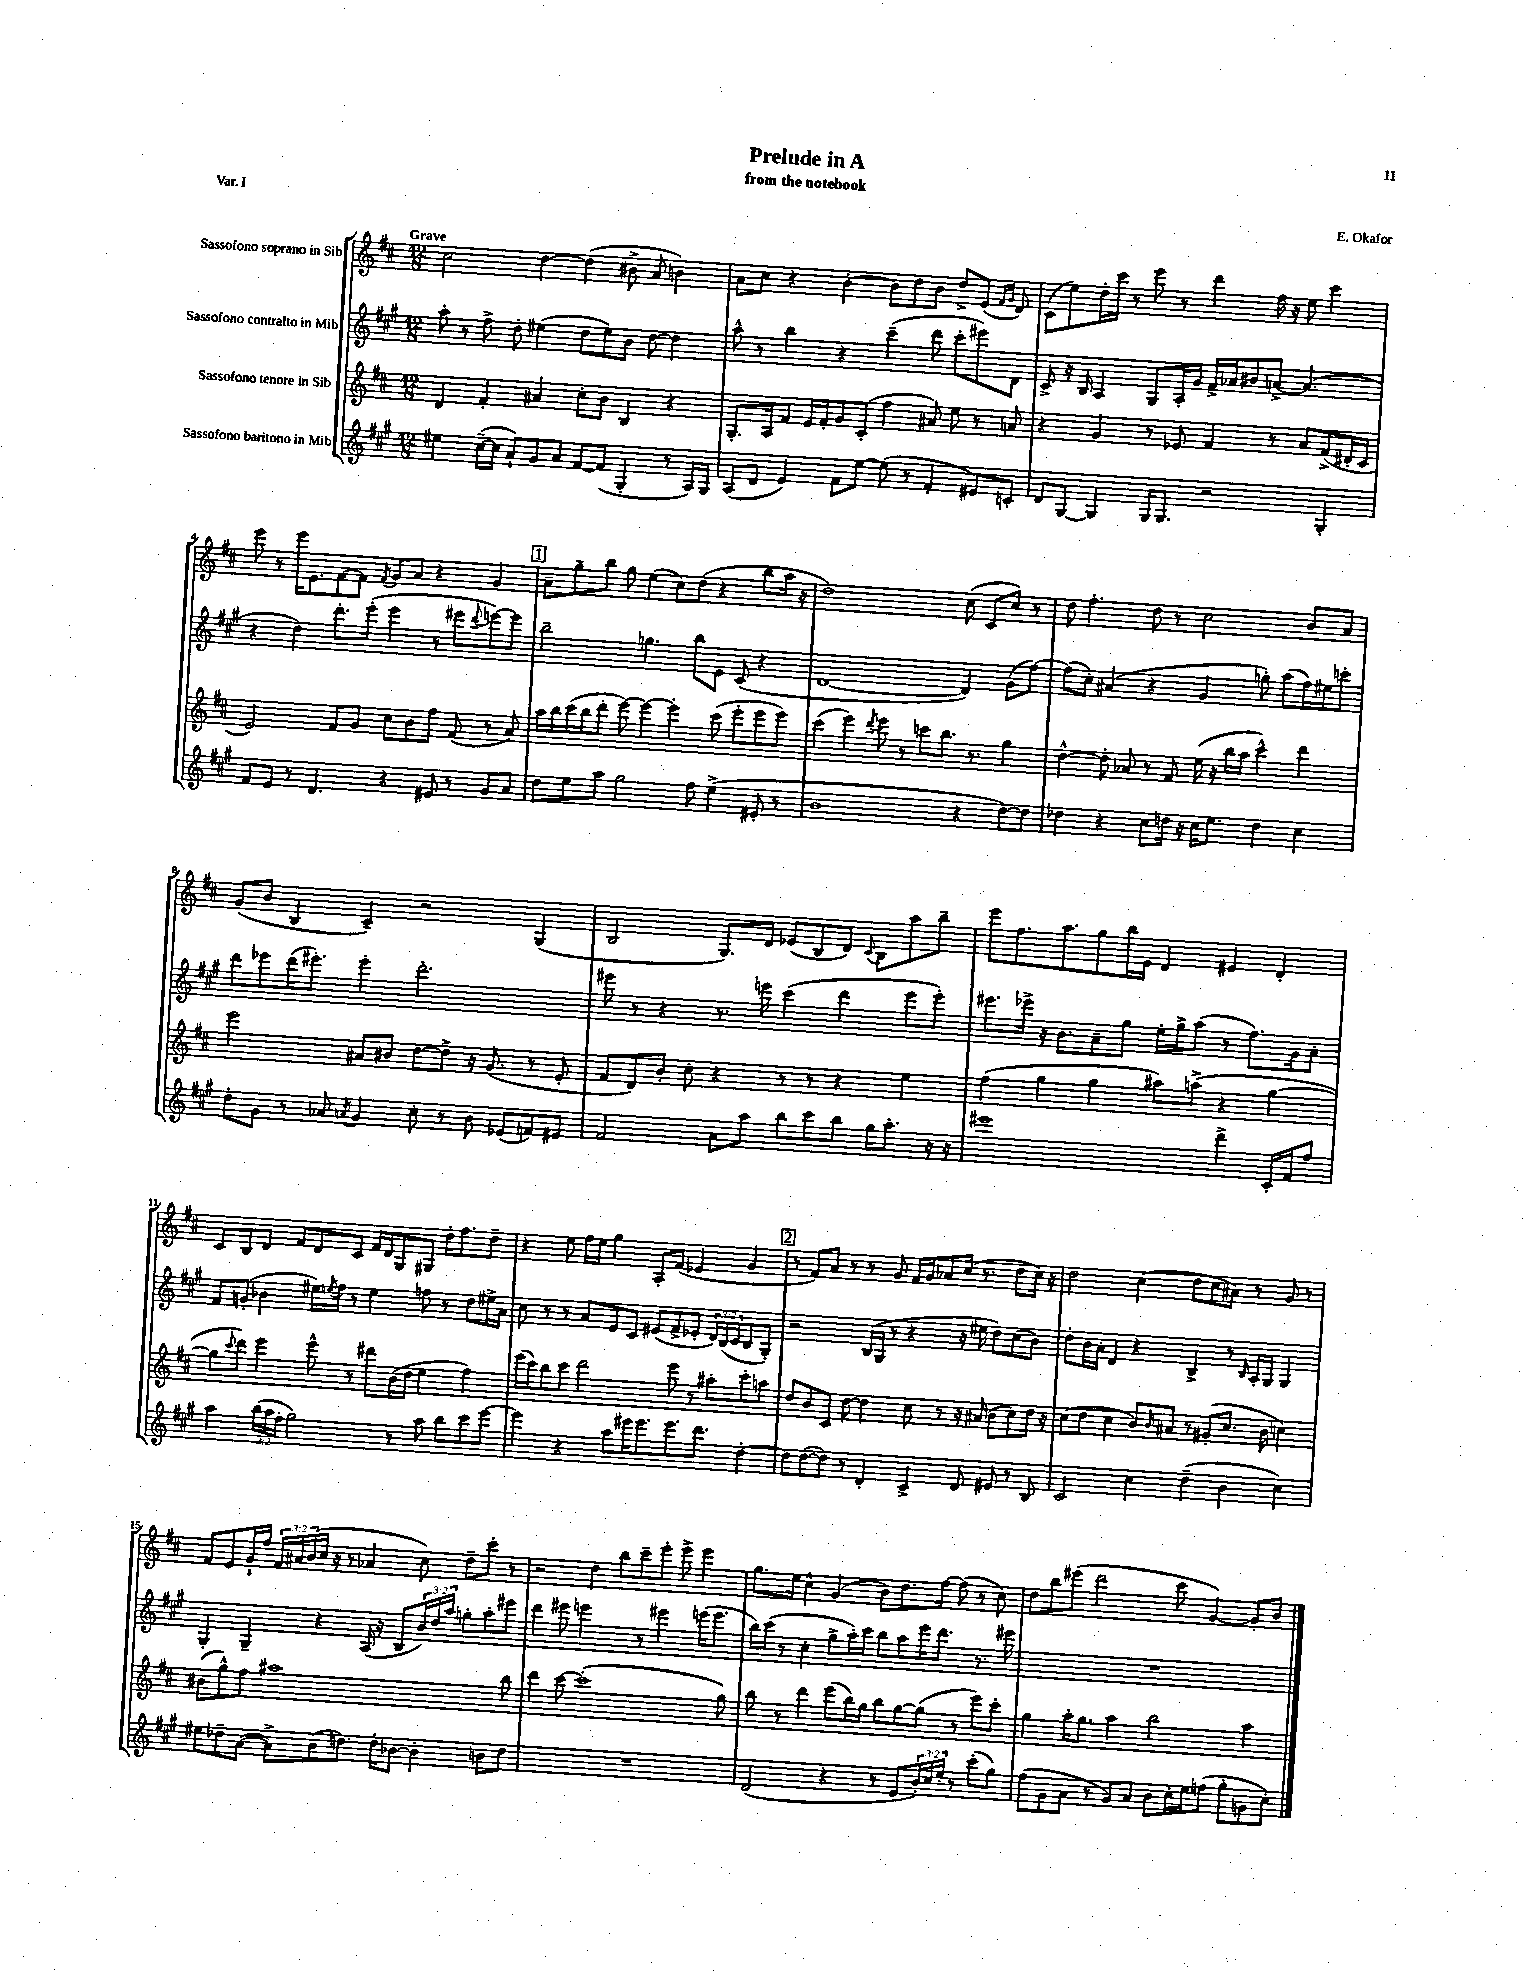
\header { title = "Prelude in A" composer = "E. Okafor" subtitle = "from the notebook" piece = "Var. I" }
<<
\new StaffGroup <<
\new Staff = "s0" \with { instrumentName = "Sassofono soprano in Sib" } {
    \clef treble \key d \major \numericTimeSignature \time 12/8 \override Staff.TupletNumber.text = #tuplet-number::calc-fraction-text \tempo "Grave"
    cis''2 d''4~ d''4( bis'8-> a'8 b'4) |
    a'8 cis''8 r4 b'4~-. b'8 d''8 b'8 d''8-> e'8( \grace { fis'16 g'16 } d'8) |
    cis'8( e''8) d''16-. cis'''16 r8 e'''8 r8 d'''4 fis''16 r16 e''8 cis'''4 |
    e'''8 r8 e'''16 e'8. fis'8~ fis'8 \acciaccatura { fis'8 } g'8 a'8 r4 g'4 |
    \mark \markup { \box "1" } a'8-- g''8-- b''8 g''8 e''4( cis''8) d''8( r4 b''8 a''16 r16 |
    d''1) cis''8( cis'8 cis''8) r8 |
    d''8 fis''4.-. d''8 r8 cis''2 b'8 a'8 |
    g'8( b'8 b4 cis'4--) r2 g4( |
    b2 g8.) d'16 ees'8( b8 d'8) \appoggiatura { cis'8 } b8 a''8 b''8-- |
    e'''8 fis''8. a''8. g''8 b''16 e'16 d'4 eis'4 d'4-. |
    cis'8 b8 d'8 fis'8 d'8 cis'8 fis'16 d'16 g8 gis8 d''16-. fis''8. d''8-- |
    r4 e''8 fis''16 e''16 g''4 a8-. fis'8( ees'4 g'4 |
    \mark \markup { \box "2" } r8 fis'8) a'8 r8 r8 g'8 fis'16 g'16 aes'8 cis''16( r8. d''8 cis''16) r16 |
    d''2 cis''4( d''8 cis''8 ais'8) r8 g'8 r8 |
    fis'8 e'8 g'16-! fis''16 \tuplet 3/2 { fis'16 ais'16 b'16( } cis''16 r16 r8 aes'4 cis''8) d''8-- cis'''8-. r8 |
    r2 d''4 b''8 cis'''8-- e'''8-. e'''8-> e'''4 |
    g''8. e''16 cis''4-^ g'4( b'8) d''8. fis''16~ fis''8( r8 cis''8) |
    d''8 b''8 eis'''8( d'''2 cis'''8 g'4~) g'8-. b'8 \bar "|." |
}
\new Staff = "s1" \with { instrumentName = "Sassofono contralto in Mib" } {
    \clef treble \key a \major \numericTimeSignature \time 12/8 \override Staff.TupletNumber.text = #tuplet-number::calc-fraction-text
    a''8-. r8 fis''8-> d''8-. eis''4( d''8 eis''8) b'8 d''8~ d''4 |
    a''8-^ r8 b''4 r4 cis'''4--( d'''8 cis'''8-. eis'''8) d'8 |
    cis'8-> r16 b16 a4 gis8 a16-. gis'16 fis'16-> aes'16 bis'8 a'8~-> a'4.( |
    r4 d''4) d'''8.-. e'''16-.( e'''4 r8 eis'''8 \appoggiatura { d'''8 } e'''8~) e'''8 |
    \mark \markup { \box "1" } b''2-- g''4. b''8 e'8 cis'8( r4 |
    d'1~ d'4) gis'8( fis''8~) |
    fis''8( cis''8-.) ais'4( r4 gis'4 g''8-.) a''8( fis''16) eis''16 c'''8-. |
    d'''8 ees'''8 d'''16( eis'''8.-.) eis'''4-. d'''2.-. |
    eis'''8 r8 r4 r8. e'''16 cis'''4( d'''4 e'''8 e'''8-.) |
    eis'''8. ees'''16-> r16 b'8. a'8-- gis''8 e''16-. gis''16-> a''8( r8 fis''8.) gis'16 a'8-. |
    fis'8 g'8-.( bes'4 eis''16) \acciaccatura { e''8 } fis''16 r8 e''4 f''8 r8 d''8 eis''16-> a'16 |
    cis''8 r8 r8 a'8 e'8 cis'8 eis'8( fis'8-> ees'8-. \tuplet 3/2 { d'16) b16( cis'16 } b8 gis8-.) |
    \mark \markup { \box "2" } r2 b16( gis16 r8 r4 r16 eis''16 d''8) cis''8( b'8) |
    d''8-. b'16 a'16-. d'4 r4 b4-> r8 \grace { b16 } a16-. gis16 gis4 |
    gis4-. gis4-- r4 a16( r16 b8 \tuplet 3/2 { b'16) d''16 a''16 } g''8-. a''8-. eis'''8 |
    d'''4 eis'''8 e'''2 r8 eis'''4 e'''16( e'''8. |
    b''16) cis'''16( r8 cis''4-. gis''8-> a''16-.) cis'''16 b''8 a''8 e'''16 d'''8. r8. eis'''16 |
    R1. \bar "|." |
}
\new Staff = "s2" \with { instrumentName = "Sassofono tenore in Sib" } {
    \clef treble \key d \major \numericTimeSignature \time 12/8
    d'4 fis'4-. ais'4 cis''8-. b'8 b4 r4 |
    g8.-. a16 fis'8 e'16 fis'16-. g'8 cis'8-.( fis''4 ais'8) e''8 r8 a'8 |
    r4 g'4 r8 ees'8 fis'4 r8 a'8 fis'8->( dis'16-. cis'16 |
    e'2) fis'8 g'8 cis''8 b'8 fis''8 fis'8( r8 a'8) |
    \mark \markup { \box "1" } a''16 b''16 cis'''16( b''16 d'''8-. e'''8~) e'''4~ e'''4-. cis'''8( e'''8-. e'''8 e'''8) |
    cis'''4( e'''4) \acciaccatura { d'''8 } e'''8 r8 c'''8 b''8. r8. g''4 |
    d''4~-^ d''8-. aes'8 r8 fis'8 e''16( r16 b''16 a''16 cis'''4-^) d'''4 |
    e'''2 ais'8 bis'8 d''8~ d''8-> r16 g'8.( r8 e'8-. |
    fis'8 d'8) b'8-. cis''8-. r4 r8 r8 r4 e''4 |
    fis''4( g''4 g''4 ais''8) a''8->( r4 g''4~ |
    g''8 \appoggiatura { cis'''8 } d'''8) e'''4 e'''8-^ r8 dis'''8 b'16( d''16 e''4 fis''4) |
    e'''16( cis'''16) b''8 cis'''8 d'''2 e'''8 r8 ais''8-. cis'''8-. a''8 |
    \mark \markup { \box "2" } d''8 b'8 cis'8 d''8~ d''4 cis''8 r8 r16 ais'16( b'8 cis''8) d''16 r16 |
    cis''8( d''8 cis''4 b'8) \grace { b'16 } ais'8 r8 gis'8-.( cis''8. b'16 c''4) |
    bis'8( g''8-^) fis''8 ais''1 b''8 |
    d'''4 cis'''8~ cis'''1-.( g''8) |
    b''8 r8 d'''4 e'''8( b''16) g''16 b''8 g''8~ g''8( r8 e'''8) cis'''8-. |
    g''4 a''16-. g''8. a''4 b''2 a''4 \bar "|." |
}
\new Staff = "s3" \with { instrumentName = "Sassofono baritono in Mib" } {
    \clef treble \key a \major \numericTimeSignature \time 12/8 \override Staff.TupletNumber.text = #tuplet-number::calc-fraction-text
    eis''4 cis''16~--( cis''16 a'8-!) gis'8 a'8 fis'8~ fis'8( gis4-. r8 a16) gis16 |
    a8( d'8 e'4) fis'8 e''8~ e''8( r8 fis'4-. eis'8) c'8-. |
    d'8 gis8~ gis4 gis16 gis8. r2 gis4-. |
    fis'8 e'8 r8 d'4. r4 eis'8 r8 gis'8 a'8 |
    \mark \markup { \box "1" } d''8 e''8 a''8 gis''2 fis''8 e''4->( eis'8-. r8 |
    b'1 r4 d''8~) d''8 |
    des''4 r4 cis''8 d''16 r16 cis''16 e''8. d''4 cis''4 |
    d''8-. gis'8 r8 aes'8 \acciaccatura { a'8 } gis'4 cis''8-. r8 b'8 ees'8( f'8) eis'8 |
    fis'2 a'8 a''8 b''8 cis'''8 b''8 gis''16 a''8.-. r16 r16 |
    eis'''1 d'''4-> cis'16-. fis'16 fis''8 |
    a''4 \tuplet 3/2 { b''16( a''16 fis''16-. } gis''2) r8 a''8 b''8 cis'''8 e'''8~ |
    e'''4 r4 a''8 eis'''16 eis'''8. eis'''8. d'''8. d''4~-. |
    \mark \markup { \box "2" } d''8 d''8~( d''8) r8 d'4-. cis'4-> d'8 eis'8 r8 b8 |
    cis'2 cis''4 d''4--( b'4 cis''4) |
    eis''8 des''8-- a'8~( a'8->) b'8( d''8.) d''16-. bes'8~ bes'4-. b'8 d''8 |
    R1. |
    d'2( r4 r8 e'8 \tuplet 3/2 { b'16-.) cis''16 e''16-. } r8 cis'''8-.( gis''8) |
    fis''8( gis'8 a'8 r8 gis'8) a'8 b'8 cis''16-. e''16 f''8( gis''8-. g'8 cis''8-.) \bar "|." |
}
>>
>>
